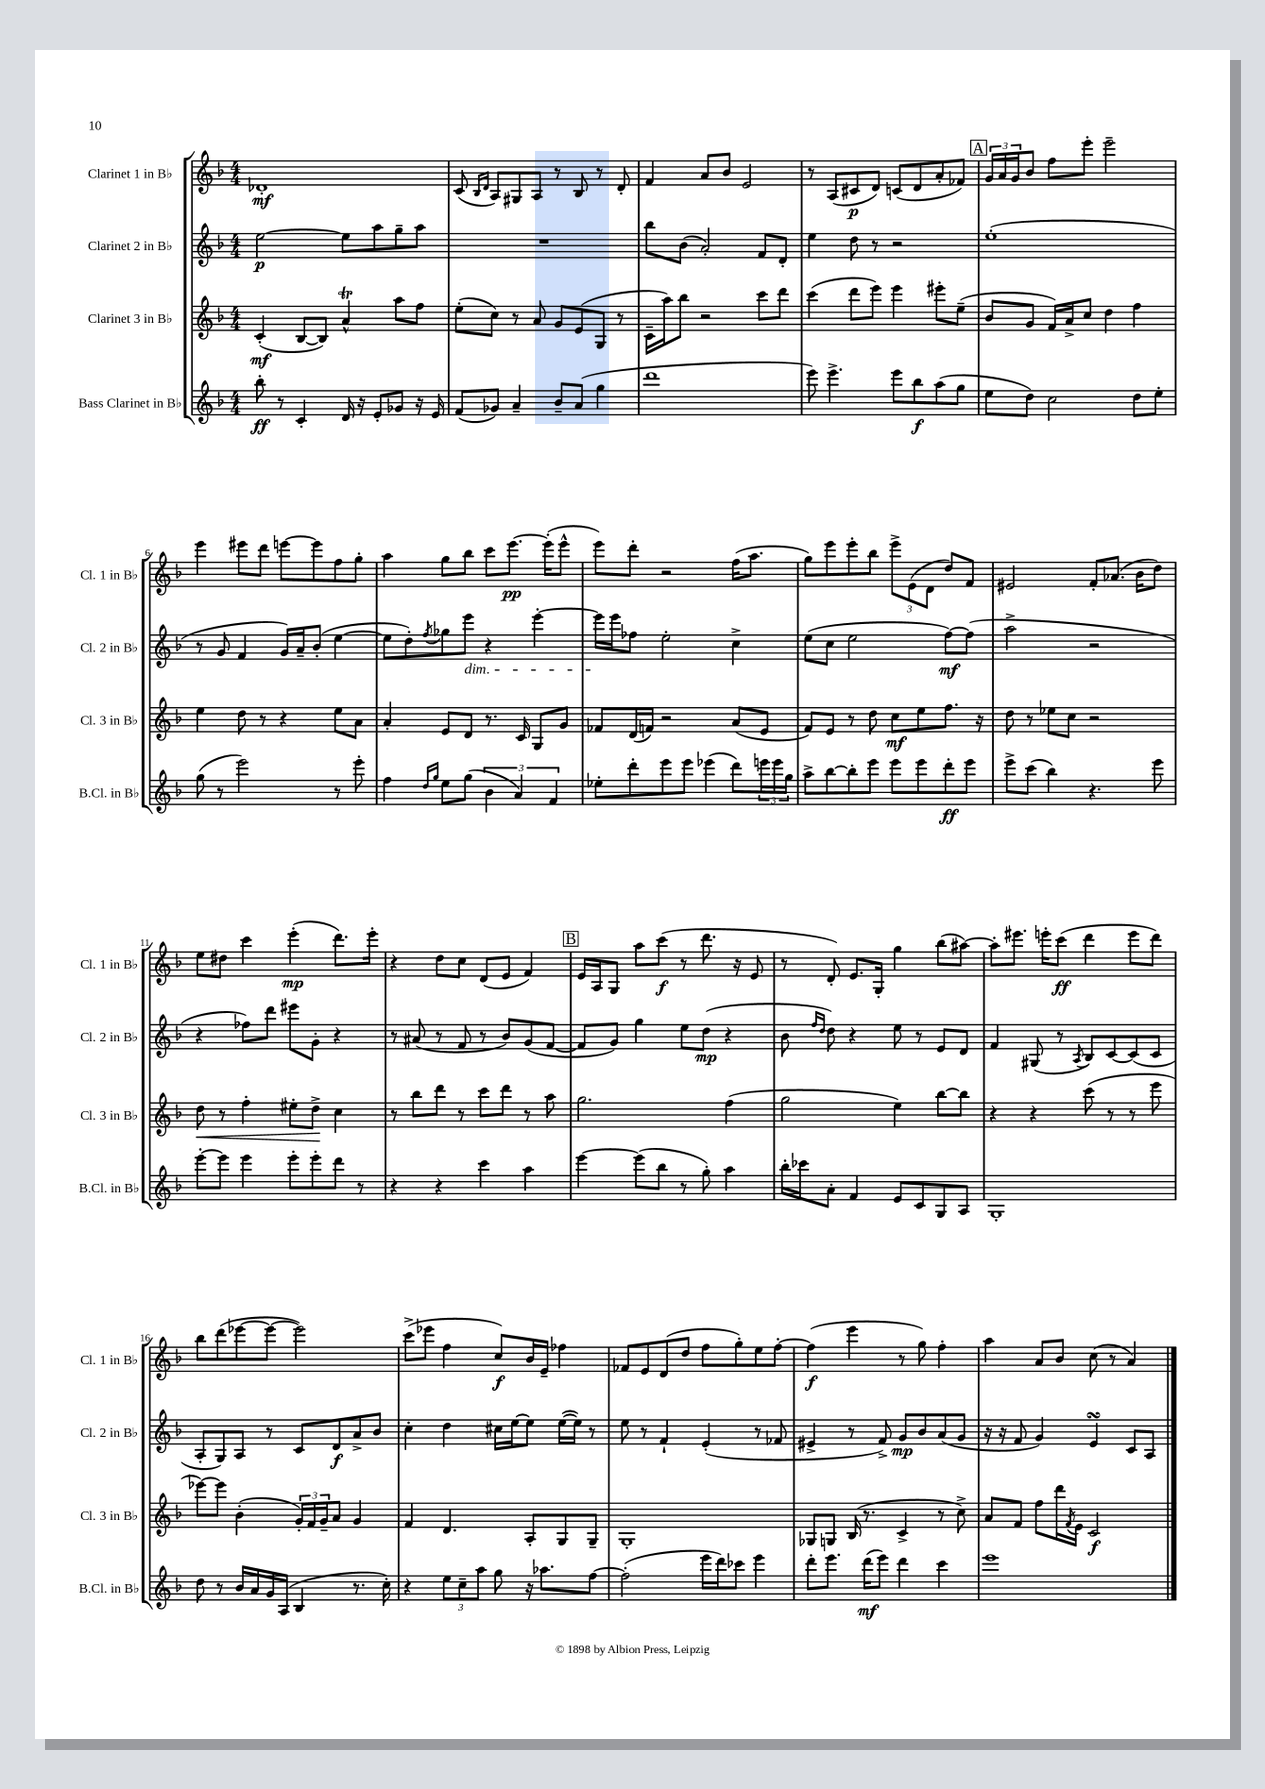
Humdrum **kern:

**kern	**kern	**kern	**kern
*staff4	*staff3	*staff2	*staff1
*clefG2	*clefG2	*clefG2	*clefG2
*k[b-]	*k[b-]	*k[b-]	*k[b-]
*M4/4	*M4/4	*M4/4	*M4/4
8bb-'\	(4c'/	[2ee\	1d-'
8r	.	.	.
4c'/	[8B-/L	.	.
.	8B-/]J)	.	.
16d/	4a^^/	8ee\]L	.
16r	.	.	.
8e'/L	.	8aa\	.
8g-/J	8aa\L	8gg~\	.
16r	8ff\J	8aa\J	.
16e/	.	.	.
=	=	=	=
(8f/L	(8ee'\L	1r	(8c/
.	.	.	16qqB-/LL
.	.	.	16qqd/JJ
8g-/J)	8cc\J)	.	8A/L)
4a~/	8r	.	8G#/
.	8a/	.	8A/J
8b-~/L	8g/L	.	8r
(8a/J	(8e/	.	8B-/
4gg\	8G/J	.	8r
.	8r	.	8d'/
=	=	=	=
1ddd	16c~\LL	8bb-\L	4f/
.	16aa\J)	.	.
.	8bb-\J	(8b-\J	.
.	2r	2a'/)	8a/L
.	.	.	8b-/J
.	.	.	2e/
.	8ccc\L	8f/L	.
.	8ddd\J	8d'/J	.
=	=	=	=
8eee\)	(4ccc\	4ee\	8r
4.eee^\	.	.	(8A/L
.	8ddd\L	8dd\	8c#/
.	8eee\J)	8r	8d/J)
8eee\L	4eee\	2r	(8c/L
8bb-\	.	.	8d/
(8aa\	8eee#'\L	.	8a'/
8gg\J	(8ee~\J	.	8f-/J)
=	=	=	=
8ee\L	8b-/L	(1ee'	24g/LL
.	.	.	24a/
.	.	.	24g/J
8dd\J)	8g/J	.	8b-/J
2cc\	16f/LL)	.	8ff\L
.	16a^/J	.	.
.	8cc/J	.	8eee'\J
.	4dd\	.	2eee~\
8dd\L	4ff\	.	.
8ee'\J	.	.	.
=	=	=	=
(8gg\	4ee\	8r	4eee\
8r	.	8g/	.
2eee\)	8dd\	4f/	8eee#\L
.	8r	.	8ddd\J
.	4r	16g/LL)	[8eee\L
.	.	16a~/J	.
.	.	(8b-'/J	8eee\]
8r	8ee\L	[4ee\	8ff\
8eee'\	8a\J	.	8gg'\J
=	=	=	=
4ff\	4a'/	8ee\]L	4aa\
.	.	8dd'\)	.
16qqdd/LL	.	.	.
16qqgg/JJ	.	8qff/	.
8ee\L	8e/L	8gg-\	8gg\L
(8gg\J	8d/J	8eee\J	8bb-\J
6b-\	8.r	4r	8ccc\L
.	.	.	[8.eee\J
6a/)	.	.	.
.	16c/	.	.
.	8G/L	[4eee'\	.
.	.	.	(16eee'\]LK
6f/	.	.	.
.	8g/J	.	8eee^^\J
=	=	=	=
8ee-'\L	8f-/L	16eee\]LL	8eee\L)
.	.	16eee\J	.
8ddd'\	(16d/L	8ff-\J	8ddd'\J
.	16f/JJ)	.	.
8eee\	2r	2ee'\	2r
8eee\J	.	.	.
(4eee-\	.	.	.
8ddd\L)	(8a/L	4cc^\	(16ff\LK
.	.	.	8.aa\J
24eee\L	8e/J	.	.
24eee\	.	.	.
24gg\JJ	.	.	.
=	=	=	=
8aa^\L	8f/L)	(8ee\L	8gg\L)
[8bb-\	8e/J	8cc\J	8eee\
8bb-'\]	8r	2ee\	8eee'\
8eee\J	8dd\	.	8bb-\J
8eee\L	8cc\L	.	12eee^\L
.	.	.	(12e\
8eee\	8ee\	.	.
.	.	.	12d\J
8ddd'\	8.ff\J	[8ff\L)	8dd/L)
8eee\J	.	(8ff\]J	8f/J
.	16r	.	.
=	=	=	=
8eee^\L	8dd\	2aa^\	2e#/
(8ccc\J	8r	.	.
4bb-\)	8ee-\L	.	.
.	8cc\J	.	.
4.r	2r	2r	8f'/L
.	.	.	(8.a-/J
.	.	.	16b-\LK
8eee\	.	.	8dd\J)
=	=	=	=
[8eee'\L	8dd\	4r	8ee\L
8eee\]J	8r	.	8dd#\J
4eee\	4ff'\	8ff-\L)	4ccc\
.	.	8ddd\J	.
8eee'\L	8ee#'\L	8eee#\L	(4eee'\
8eee'\	8dd^\J	8g'\J	.
8ddd\J	4cc\	4r	8.ddd\L)
8r	.	.	.
.	.	.	16eee'\Jk
=	=	=	=
4r	8r	8r	4r
.	8bb-\L	(8a#/	.
4r	8ddd\J	8r	8dd\L
.	8r	8f/	8cc\J
4ccc\	8ccc\L	8r	(8d/L
.	8ddd\J	8b-/L)	8e/J
4aa\	8r	(8g/	4f/)
.	8aa\	[8f/J	.
=	=	=	=
[4eee\	2.gg\	8f/]L	16e/LL
.	.	.	16A/J
.	.	8g/J)	8G/J
(8eee\]L	.	4gg\	8aa\L
8bb-\J	.	.	(8ccc\J
8r	.	8ee\L	8r
8gg'\)	.	(8dd\J	8.ddd\
4aa\	(4ff\	4r	.
.	.	.	16r
.	.	.	8e/
=	=	=	=
16bb-'\LL	2gg\	8b-\	8r
16ccc-\J	.	.	.
.	.	16qqff/LL	.
.	.	16qqdd/JJ	.
8a'\J	.	8dd\)	8d'/)
4f/	.	4r	8.e/L
.	.	.	16G'/Jk
8e/L	4ee\)	8ee\	4gg\
8c/	.	8r	.
8G/	[8bb-\L	8e/L	(8bb-\L
8A/J	8bb-\]J	8d/J	[8aa#\J)
=	=	=	=
1G'	4r	4f/	8aa#'\]L
.	.	.	8.eee#\J
.	4r	(8G#/	.
.	.	.	16eee'\LK
.	.	8r	(8ccc\J
.	.	8qA/	.
.	(8ccc\	8B-/L)	4ddd\
.	8r	[8c/	.
.	8r	(8c/]	8eee\L
.	8eee\	8c/J	8ddd\J)
=	=	=	=
8dd\	[8eee-\L)	8A'/L	8bb-\L
8r	8eee-\]J	8G/)	(8ddd\
16b-/LL	(4b-'\	8A/J	[8eee-\
16a/	.	.	.
16g/	.	8r	8eee-\_J
(16A/JJ	.	.	.
4B-/	24g'/LL)	8c/L	2eee-\])
.	24f/	.	.
.	24g~/J	.	.
.	8a/J	8d/	.
8.r	4g/	8a^/	.
.	.	8b-/J	.
16cc'\)	.	.	.
=	=	=	=
4r	4f/	4cc'\	(8ccc^\L
.	.	.	8eee-\J
12ee\L	4.d/	4dd\	4ff\
12cc~\	.	.	.
12aa\J	.	.	.
8gg\	.	16cc#\LL	8cc/L)
.	.	[16ee\J	.
16r	8A'/L	8ee\]J	16b-/L
8.aa-\L	.	.	16e~/JJ
.	8G/	([16ee\LL	4ff-\
.	.	16ee\]JJ)	.
[8ff\J	8G~/J	8r	.
=	=	=	=
(2ff'\]	1G'	8ee\	8f-/L
.	.	8r	8e/
.	.	4f`/	(8d/
.	.	.	8dd/J
16eee\LL	.	(4e'/	8ff\L
16ddd\J)	.	.	.
8ccc-\J	.	.	8gg'\)
4eee\	.	8r	8ee\
.	.	8f-/	[8ff'\J
=	=	=	=
8ddd'\L	8G-/L	4e#^/	(4ff\]
8.eee\J	8G/J	.	.
.	(16B-/	8r	4eee\
(16ddd\LK	8.r	.	.
8eee\J)	.	8f^/)	.
4ddd\	4c^/	8g/L	8r
.	.	8b-/	8gg\)
4ccc\	8r	(8a/	4ff'\
.	8cc^\)	8g/J	.
=	=	=	=
1eee	8a/L	16r	4aa\
.	.	16r	.
.	8f/J	8f/	.
.	8ff\L	4g/)	8a/L
.	16ddd\L	.	8b-/J
.	8qf/	.	.
.	16e\JJ	.	.
.	2c/	4e/	(8cc\
.	.	.	8r
.	.	8c/L	4a/)
.	.	8A/J	.
==	==	==	==
*-	*-	*-	*-
